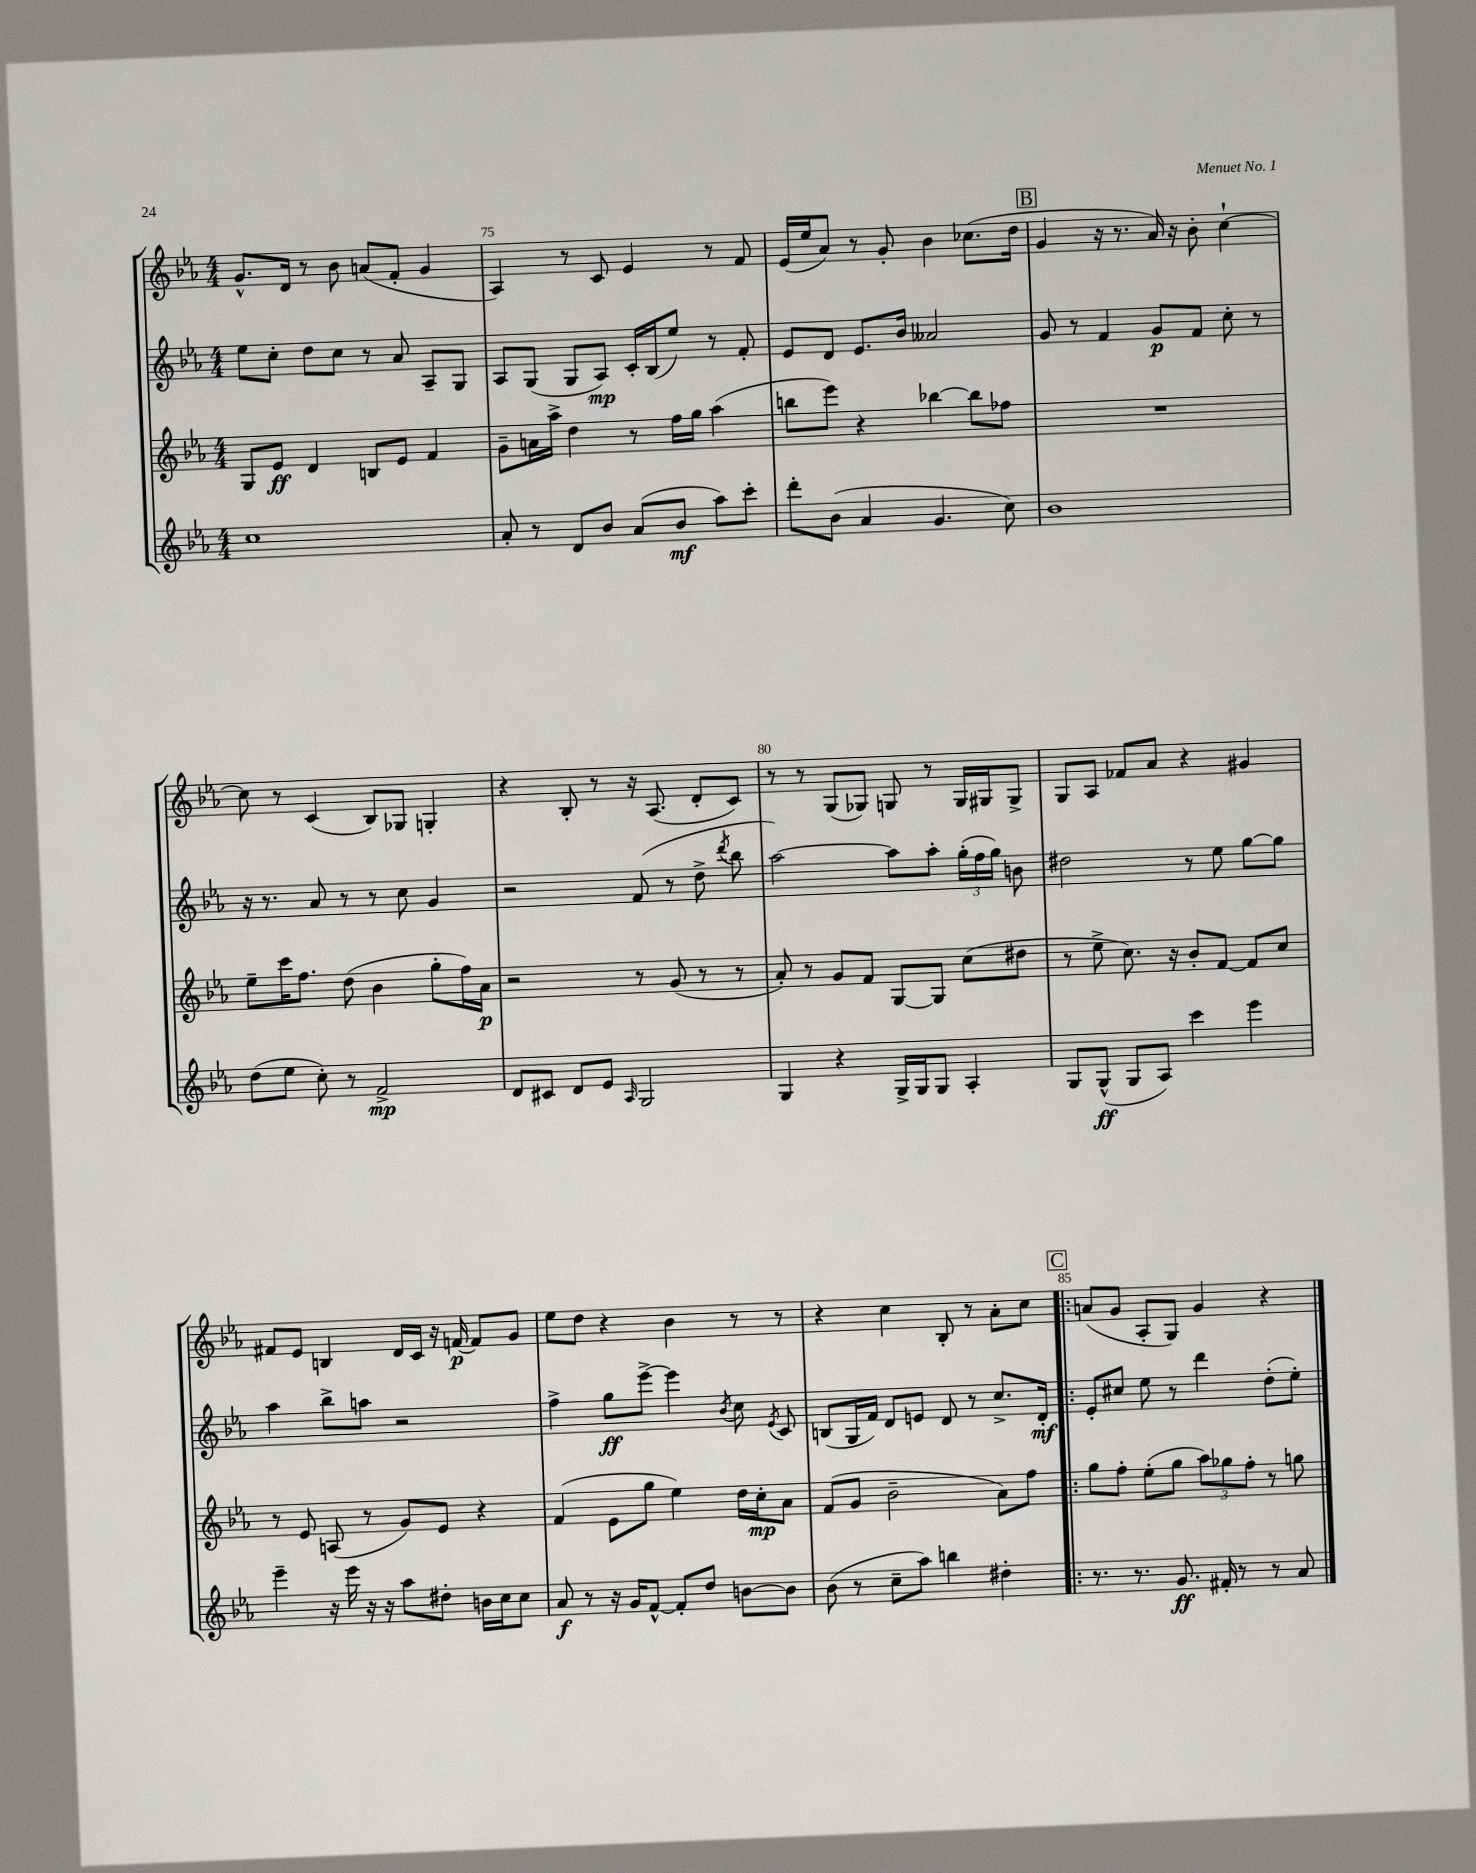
<<
\new StaffGroup <<
\new Staff = "s0" {
    \clef treble \key ees \major \numericTimeSignature \time 4/4
    \autoBeamOff g'8.[-^ d'16] r8 bes'8 a'8[( f'8]-. g'4 |
    aes4) r8 c'8 ees'4 r8 f'8 |
    ees'16[( ees''16 aes'8]) r8 g'8-. bes'4 ces''8.[( d''16] |
    \mark \markup { \box "B" } g'4 r16 r8. aes'16) r16 bes'8-. c''4~-! |
    c''8 r8 c'4( bes8[) ges8] g4-. |
    r4 bes8-. r8 r16 aes8.( d'8[-. c'8]) |
    r8 r8 g8[( ges8]) g8 r8 g16[ gis16 gis8]-> |
    g8[ aes8] fes'8[ aes'8] r4 gis'4 |
    fis'8[ ees'8] b4 d'16[ c'16] r16 f'16~\p f'8[ g'8] |
    ees''8[ d''8] r4 bes'4 r8 r8 |
    r4 c''4 bes8-. r8 aes'8[-. c''8] |
    \mark \markup { \box "C" } \bar ".|:" a'8[( g'8] aes8[-. g8]) g'4 r4 \bar "|." |
}
\new Staff = "s1" {
    \clef treble \key ees \major \numericTimeSignature \time 4/4
    \autoBeamOff ees''8[ c''8]-. d''8[ c''8] r8 aes'8 aes8[-- g8] |
    aes8[ g8]( g8[ aes8]\mp) c'16[-. bes16( ees''8]) r8 f'8-. |
    ees'8[ d'8] ees'8.[ bes'16] aeses'2 |
    \mark \markup { \box "B" } g'8 r8 f'4 g'8[\p f'8] c''8-. r8 |
    r16 r8. aes'8 r8 r8 c''8 g'4 |
    r2 f'8( r8 d''8-> \acciaccatura { d'''8 } bes''8 |
    aes''2~) aes''8[ aes''8]-. \tuplet 3/2 { g''16[-.( f''16 g''16]) } b'8 |
    dis''2 r8 ees''8 g''8[~ g''8] |
    aes''4 bes''8[-> a''8] r2 |
    f''4-> g''8[\ff ees'''8]~-> ees'''4 \acciaccatura { bes'8 } c''8 \acciaccatura { ees'8 } c'8 |
    b8[( g16 f'16]) d'8[ e'8] d'8 r8 c''8.[-> d'16]-.\mf |
    \mark \markup { \box "C" } \bar ".|:" ees'8[-. cis''8] ees''8 r8 d'''4 d''8[-.( ees''8]-.) \bar "|." |
}
\new Staff = "s2" {
    \clef treble \key ees \major \numericTimeSignature \time 4/4
    \autoBeamOff g8[ ees'8]\ff d'4 b8[ ees'8] f'4 |
    g'8[-- a'16 aes''16]-> d''4 r8 f''16[ g''16] aes''4( |
    b''8[ ees'''8]) r4 bes''4~ bes''8[ fes''8] |
    \mark \markup { \box "B" } R1 |
    ees''8[-- c'''16 f''8.] d''8( bes'4 g''8[-. f''16) aes'16]\p |
    r2 r8 g'8( r8 r8 |
    aes'8-.) r8 g'8[ f'8] g8[~ g8] c''8[( dis''8] |
    r8 ees''8-> c''8.) r16 bes'8[-. f'8]~ f'8[ c''8] |
    r8 ees'8 a8( r8 g'8[) ees'8] r4 |
    f'4( ees'8[ g''8] ees''4) d''16[ c''16-.\mp aes'8] |
    f'8[( g'8] bes'2-- aes'8[) f''8] |
    \mark \markup { \box "C" } \bar ".|:" g''8[ f''8]-. ees''8[-.( g''8] \tuplet 3/2 { aes''8[) ges''8 f''8]-. } r8 g''8 \bar "|." |
}
\new Staff = "s3" {
    \clef treble \key ees \major \numericTimeSignature \time 4/4
    \autoBeamOff c''1 |
    aes'8-. r8 d'8[ bes'8] aes'8[( bes'8]\mf aes''8[) c'''8]-. |
    d'''8[-. bes'8]( aes'4 g'4. c''8) |
    \mark \markup { \box "B" } bes'1 |
    d''8[( ees''8] c''8-.) r8 f'2->\mp |
    d'8[ cis'8] d'8[ ees'8] \grace { aes16 } g2 |
    g4 r4 g16[-> g16 g8] aes4-. |
    g8[ g8]-^\ff( g8[ aes8]) c'''4 ees'''4 |
    ees'''4-- r16 ees'''16 r16 r16 aes''8[ dis''8]-. b'16[ c''16 c''8] |
    aes'8\f r8 r16 g'16[ f'8]~-^ f'8[-. d''8] b'8[~ b'8] |
    bes'8( r8 c''8[-- aes''8]) b''4 dis''4-. |
    \mark \markup { \box "C" } \bar ".|:" r8. r8. g'8.\ff fis'16-. r8 r8 aes'8 \bar "|." |
}
>>
>>
\layout { \context { \Score currentBarNumber = #74 \override BarNumber.break-visibility = ##(#f #t #t) barNumberVisibility = #(every-nth-bar-number-visible 5) } }
